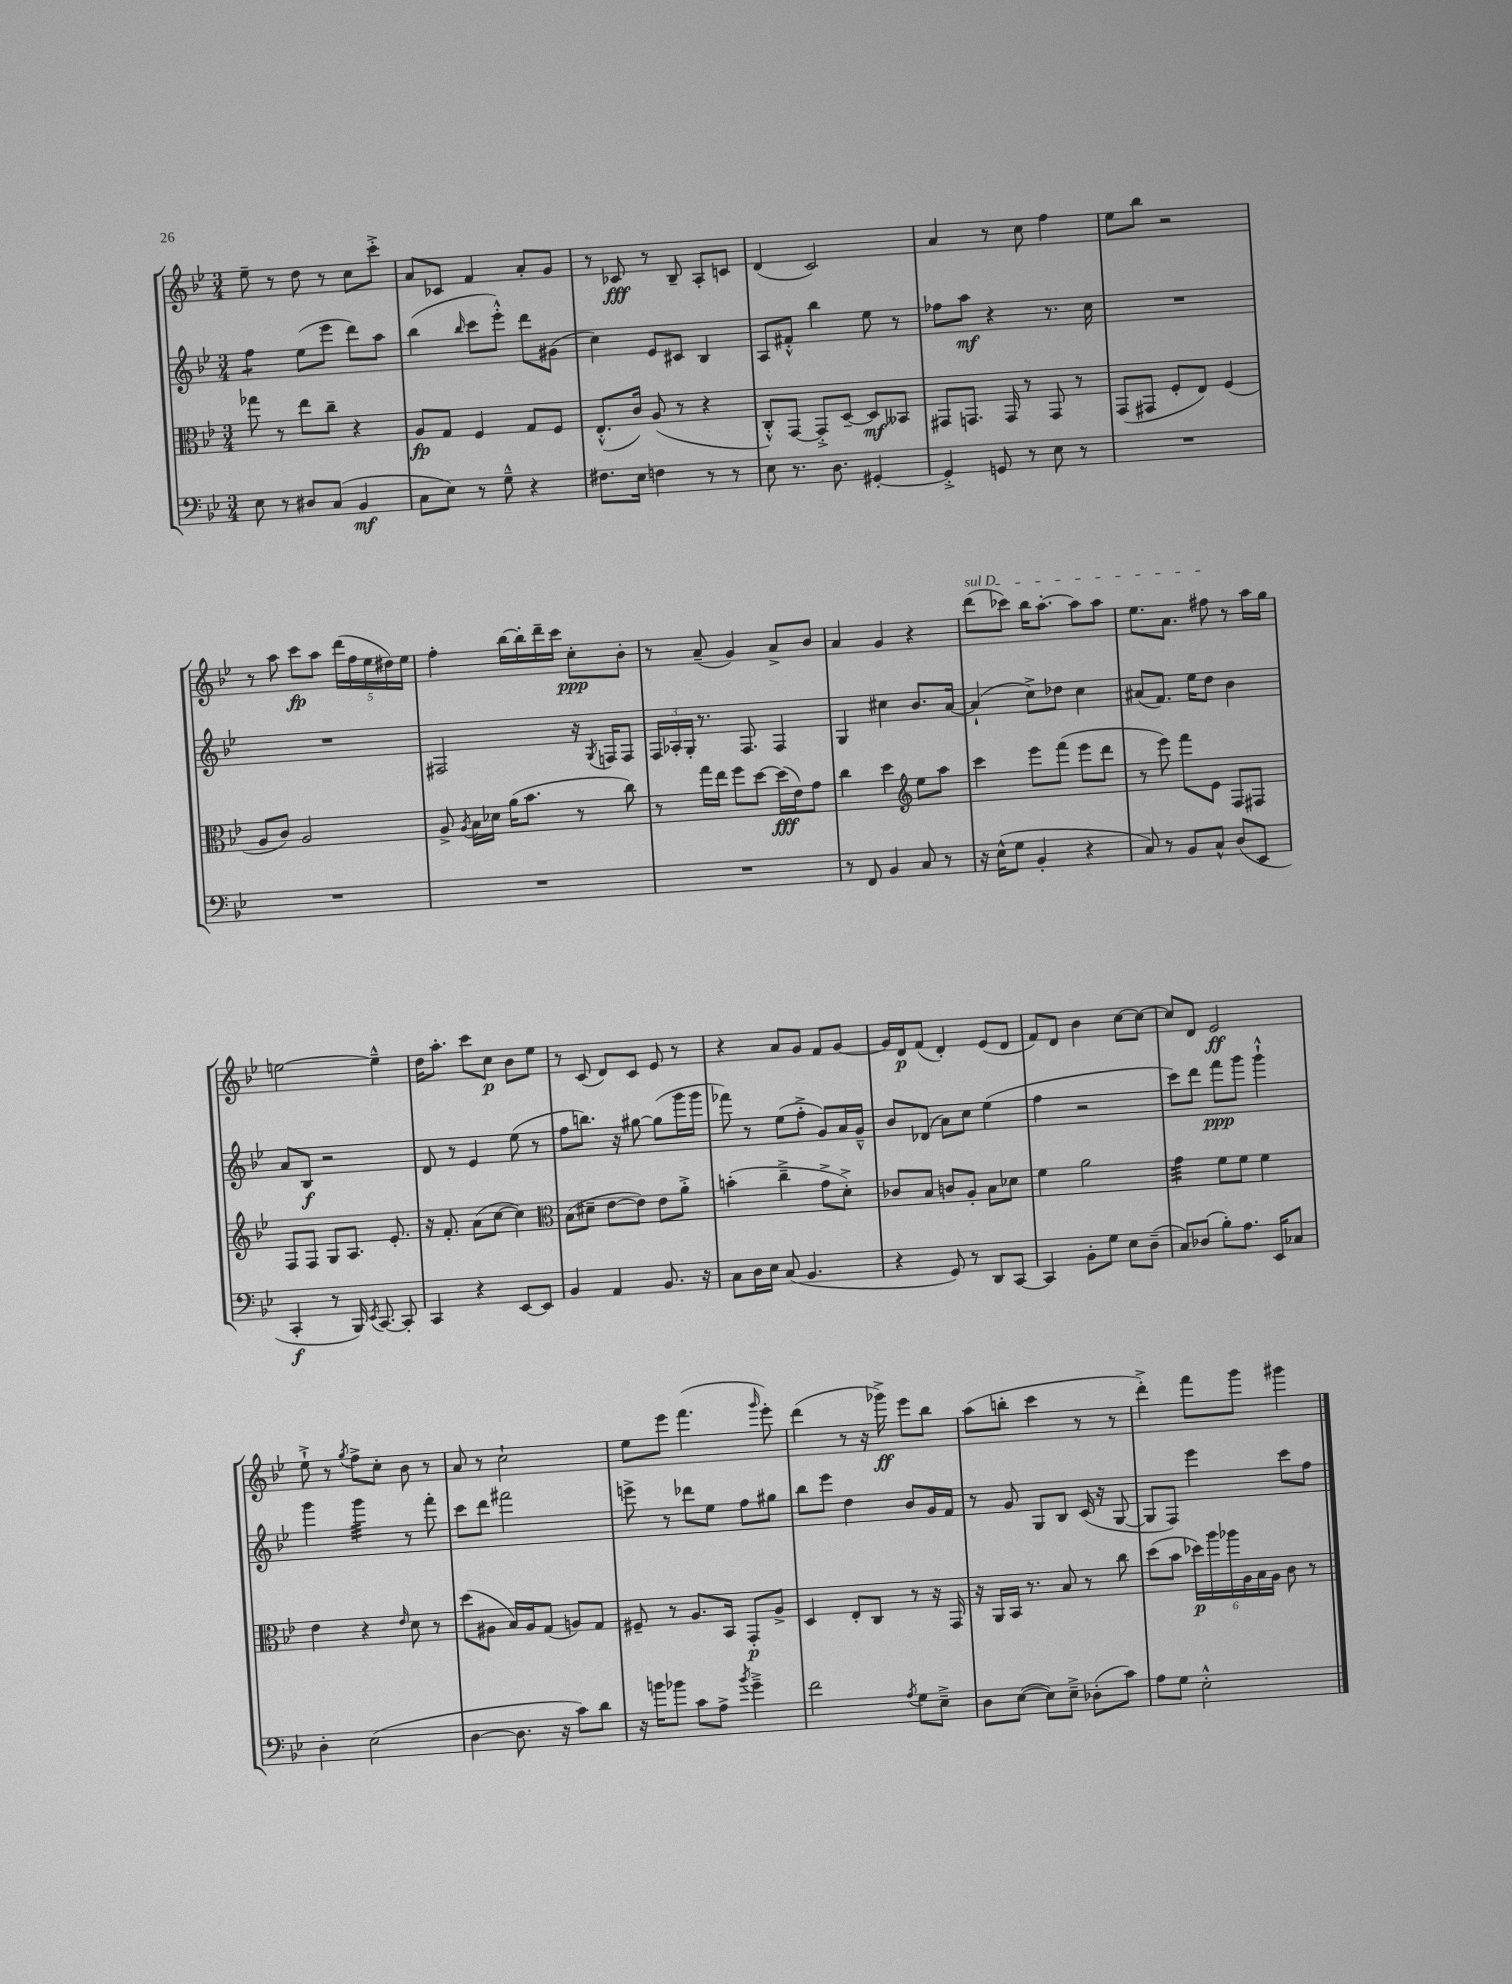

**kern	**kern	**kern	**kern
*staff4	*staff3	*staff2	*staff1
*clefF4	*clefC3	*clefG2	*clefG2
*k[b-e-]	*k[b-e-]	*k[b-e-]	*k[b-e-]
*M3/4	*M3/4	*M3/4	*M3/4
8E-	8gg-	4ff	8ee-~
8r	8r	.	8r
8D#	8ee-	(8ee-	8dd
(8C	8cc~	8eee-	8r
4BB-	4r	8ddd)	8cc
.	.	8aa	8ccc'^
=	=	=	=
8C	8A	(4bb-	8a
8E-)	8G	.	8c-
.	.	16qqbb-	.
8r	4F	8ccc	4f
8G~^^	.	8eee-'^^)	.
4r	8G	8ddd	8a'
.	8F	(8g#	8g
=	=	=	=
8.F#	(8.E-'^^	4cc)	8r
.	.	.	8c-
16E-	16c)	.	.
4F	(8A	8e-	8r
.	8r	8c#	8B-~
8r	4r	4B-	8A'
8r	.	.	8c
=	=	=	=
8E-	8C'^^)	8A	(4d
8.r	[8GG	8f#'^^	.
.	8GG'^]	4bb-	2c)
8.D	.	.	.
.	[8D~	.	.
[4GG#'	8D]	8ee-	.
.	8BB--	8r	.
=	=	=	=
4GG#'^]	8GG#	8ff-	4a
.	8.GG	8aa	.
8GG	.	4r	8r
.	16GG	.	.
8r	8r	.	8cc
8E-	8GG	8.r	4ff
8r	8r	.	.
.	.	16cc	.
=	=	=	=
2.r	(8GG	2.r	8ee-
.	8GG#	.	8bb-
.	8F'	.	2r
.	8E-)	.	.
.	(4F	.	.
=	=	=	=
2.r	8A	2.r	8r
.	8c)	.	8aa
.	2A	.	8ccc
.	.	.	8aa
.	.	.	(20ddd
.	.	.	20ff
.	.	.	20ee-
.	.	.	20dd#)
.	.	.	20ee-
=	=	=	=
2.r	8A^	2F#	4ff'
.	8qA	.	.
.	16B-	.	.
.	16d-	.	.
.	(16a	.	[16bb-
.	8.b-	.	16bb-']
.	.	.	16ddd~
.	.	.	16ccc
.	8r	16r	8cc'
.	.	8qG	.
.	.	16F	.
.	8cc)	8F	8b-'
=	=	=	=
2.r	8r	24F	8r
.	.	24A-'	.
.	.	24G'	.
.	16gg	8.r	(8a~
.	16ee-	.	.
.	8ff	.	4g)
.	.	8.F	.
.	[8dd	.	.
.	(16dd]	4F	8a^
.	16e-)	.	.
.	8g	.	8b-
=	=	=	=
8r	4cc	4G	4a
8FF	.	.	.
4BB-	4dd	4cc#	4g
*	*clefG2	*	*
8C	8ee-	8.b-	4r
8r	8aa	.	.
.	.	[16a	.
=	=	=	=
16r	4ccc	(4a`]	(8ddd
(16E-^^	.	.	.
8G	.	.	8ccc-)
4BB-'	8eee-	8cc^)	16bb-
.	.	.	[8.aa'
.	(8fff	8dd-	.
4r	8eee-	4cc	8aa]
.	8ddd	.	8aa
=	=	=	=
8C)	8r	(8a#	8.ee-
8r	8eee-)	8.f)	.
.	.	.	8.a
8BB-	8fff	.	.
.	.	16ee-	.
8C^^	8e-	8dd	8ff#
(8D	8F	4b-	8r
8EE-	8F#	.	16aa
.	.	.	16gg
=	=	=	=
4CC'	8F	8a	[2ee
.	8F	8B-	.
8r	8G	2r	.
16BBB-)	8.A	.	.
8qEE-	.	.	.
[8.CC	.	.	.
.	.	.	4ee~^^]
.	8.e-'	.	.
8CC']	.	.	.
=	=	=	=
4CC	16r	8d	16dd
.	8.f'	.	8.aa'
.	.	8r	.
4r	(8a	4e-	8ccc
.	[8cc	.	8cc
[8EE-	4cc])	(8ee-	8b-
8EE-]	.	8r	8ee-
=	=	=	=
*	*clefC3	*	*
4BB-	(8B-	8ff	8r
.	8d#~	8.bb)	(8c
4AA	[8e-	.	8d)
.	.	16r	.
.	8e-])	[8gg#	8c
8.BB-	8e-	(8gg#]	8e-
.	8a'^	16ggg	8r
16r	.	16ggg	.
=	=	=	=
8C	(4b'	8fff-)	4r
16D	.	8r	.
16E-	.	.	.
(8C	4cc~^	(8ee-	8a
4.BB-	.	8ff'^	8g
.	8g^	8g)	8f
.	8d'^)	16a	[8g
.	.	16g~^^	.
=	=	=	=
4r	8c-	8b-	16g]
.	.	.	16d
.	8B-	(8d-	(8f
8GG)	8c	8a)	4d')
8r	8A'	8cc	.
8DD	8B-	(4ee-	(8e-
[8CC	8d-	.	8d
=	=	=	=
4CC]	4f	4ff	8f)
.	.	.	8d
8BB-'	2a	2r	4b-
8G	.	.	.
8E-	.	.	[8cc
(8D~	.	.	8cc_
=	=	=	=
8C)	4g	8ccc)	8cc]
(8D-	.	8ddd	8d
8B-')	8f	8fff	2e-
8.A	8f	8ggg	.
.	4f	4ggg`^^	.
16EE-	.	.	.
8C-	.	.	.
=	=	=	=
4D'	4e-	4ggg	8ee-`^
.	.	.	8r
.	.	.	8qgg
(2E-	4r	4ggg	8ff^
.	.	.	8cc'
.	16qqe-	.	.
.	8d	8r	8b-
.	8r	8fff'	8r
=	=	=	=
[4D	(8dd	8ccc	8a
.	8A#	8ddd	8r
8.D]	16B-)	2fff#	2cc`
.	16A#	.	.
.	(8G	.	.
16r	.	.	.
8c)	8A)	.	.
8d	8G	.	.
=	=	=	=
16r	8F#~	8eee^	8ee-
16b	.	.	.
8b-	8r	8r	8eee-
8c	8.A	8ddd-	(4.fff
8A^	.	8ee-	.
.	16BB-	.	.
8qb-	.	.	.
4g~^	8GG'	8ff	.
.	.	.	16qqggg
.	8A^	8gg#	8eee-')
=	=	=	=
2f	4D	8bb-	(4ddd
.	.	8eee-	.
.	8E-'	4dd	8r
.	8C	.	16r
.	.	.	16ggg-^)
8qA	.	.	.
8G	8r	8b-	8eee-
8E-~^	16r	16g	8bb-
.	16GG	16f	.
=	=	=	=
8D	16r	8r	(8aa
.	16AA	.	.
([8E-	16BB-	8g	8bb'
.	8.r	.	.
8E-])	.	8G	4ccc
8E-~^	8B-	8B-	.
(8D-'	8r	(16c	8r
.	.	16r	.
8c)	8cc	[8G	8r
=	=	=	=
8A	(8dd	8G]	4ddd'^)
8G	8b-	8F)	.
2E-'^^	24dd-)	4eee-	8fff
.	24aa	.	.
.	24aa-	.	.
.	24A	.	8ggg
.	24B-	.	.
.	24A	.	.
.	8c	8ccc	4ggg#
.	8r	8ff	.
==	==	==	==
*-	*-	*-	*-
